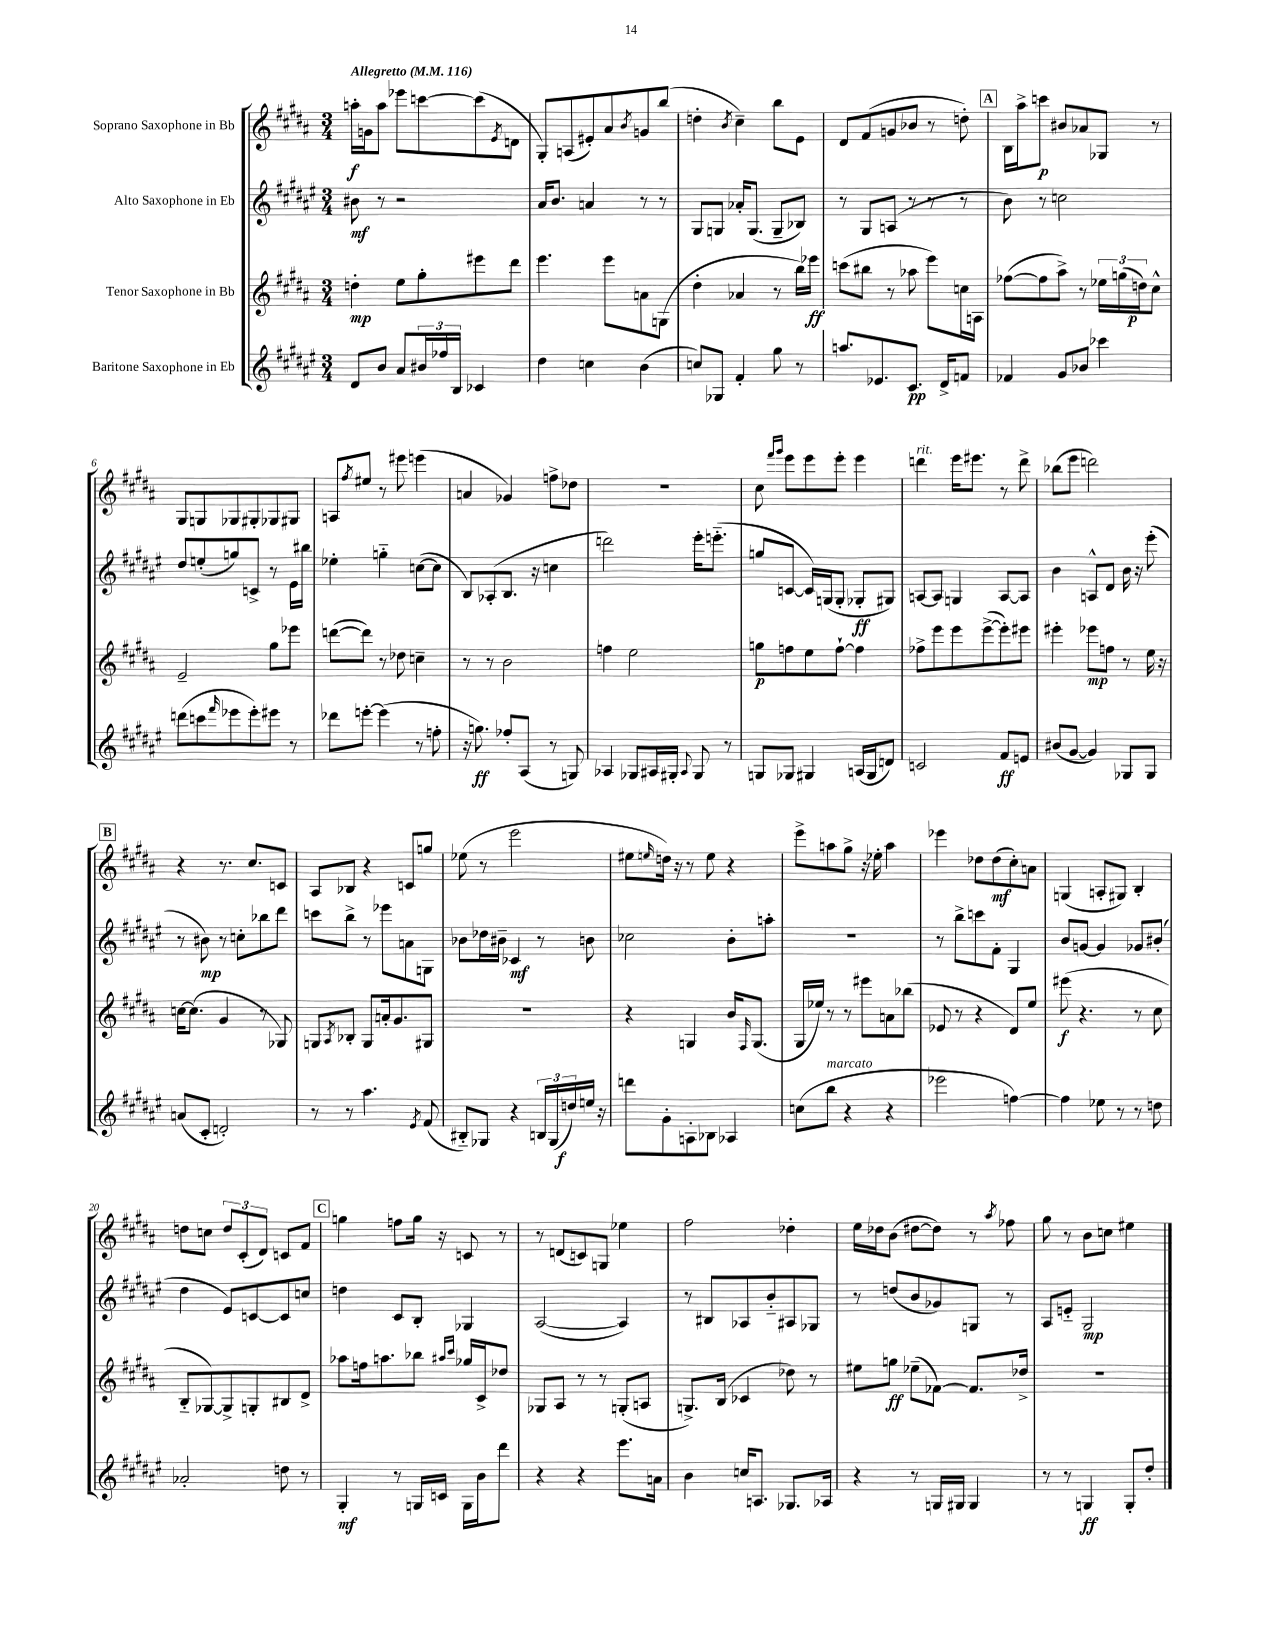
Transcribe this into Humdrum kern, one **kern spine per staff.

**kern	**kern	**kern	**kern
*staff4	*staff3	*staff2	*staff1
*clefG2	*clefG2	*clefG2	*clefG2
*k[f#c#g#d#a#e#]	*k[f#c#g#d#a#]	*k[f#c#g#d#a#e#]	*k[f#c#g#d#a#]
*M3/4	*M3/4	*M3/4	*M3/4
*MM116	*MM116	*MM116	*MM116
8d#	4dd'	8b#	16aa'
.	.	.	16g
8b	.	8r	8aa
8a#	8ee	2r	8eee-
24b#	8gg#'	.	[8ccc
24ff-	.	.	.
24B	.	.	.
4c-	8eee#	.	(8ccc]
.	.	.	8qe
.	8ddd#	.	8d
=	=	=	=
4dd#	4.eee	16a#	8G#')
.	.	8.b	.
.	.	.	(8A
4cc	.	4a	8e#')
.	8eee	.	8a#
.	.	.	8qb
(4b	8a	8r	8g
.	(8G	8r	(8bb
=	=	=	=
8cc)	4dd#'	8G#	4dd'
8G-	.	8G	.
.	.	.	8qb
4f#'	4a-	16a-'	4cc#~)
.	.	(8.G	.
8gg#	8r	8G~	8bb
8r	16bb)	8B-)	8e
.	16eee-	.	.
=	=	=	=
8.aa	(8ccc	8r	8d#
.	8bb#	8G#	(8f#
8.e-	.	.	.
.	8r	(8A	8g
8.c#	8aa-	8r	8b-
.	8eee)	8r	8r
16d#^	.	.	.
8f	16cc	8r	8dd')
.	16A	.	.
=	=	=	=
4f-	([8ff-	8b)	16B
.	.	.	16aa#^
.	8ff-]	8r	8ccc
8g#	8aa#^)	2cc	8b#
8b-	8r	.	8a-
4ccc-	24ee-	.	8G-
.	(24gg	.	.
.	24dd)	.	.
.	8cc#^^	.	8r
=	=	=	=
(8ddd	2e~	8dd#	8G#
8ccc	.	(8ee'	8G
16qqfff#	.	.	.
8eee-	.	8gg)	8G-
8eee-')	.	8c^	8G#'
8eee#	8gg#	8r	8G-
8r	8eee-	16e#	8G#
.	.	16bb#	.
=	=	=	=
8ddd-	([8ddd	4ee-'	8A
.	.	.	8qff#
[8eee'	8ddd])	.	8ee#
(4eee]	8r	4gg'~	8r
.	8dd-	.	8eee#
8r	4cc~	([8cc	(4eee
8ff'	.	8cc]	.
=	=	=	=
16r	8r	8B)	4a
8.gg)	.	.	.
.	8r	(8A-'	.
8ff-'	2b	8.B	4g-)
(8A#	.	.	.
.	.	16r	.
8r	.	4cc	8ff^
8G)	.	.	8dd-
=	=	=	=
4A-	4ff	2ddd)	2.r
8G-	2ee	.	.
16A#	.	.	.
16G#'	.	.	.
8qqA#	.	.	.
8G#	.	16eee#'	.
.	.	(8.eee'~	.
8r	.	.	.
=	=	=	=
8G	8gg	8gg	8cc#
.	.	.	16qqfff#
.	.	.	16qqggg#
8G-	8ff	[8c	8eee
4G#	8ee	16c])	8eee
.	.	(16G	.
.	[8ff`	8G'	8eee'
(16A	4ff]	8G-'	4eee
16G#	.	.	.
8d)	.	8G#)	.
=	=	=	=
2c	8ff-^	[8A	4ddd
.	8eee	8A]	.
.	8eee	4G	16eee
.	.	.	8.eee#
.	([8eee^	.	.
8f#	8eee'])	[8A	8r
8e	8eee#	8A]	8ddd^
=	=	=	=
(8b#	4eee#'	4b	(8bb-
[8g#	.	.	8eee
4g#])	8eee-	8A^^	2ddd)
.	8ff	8d#	.
8G-	8r	16b	.
.	.	16r	.
8G-	16ee	(8eee#'	.
.	16r	.	.
=	=	=	=
(8a	[16cc	8r	4r
.	(8.cc]	.	.
8c#'	.	8b#)	.
2d')	4g#	8r	8.r
.	.	8cc'	.
.	.	.	8.cc#
.	8r	8bb-	.
.	8G-)	8ddd#	8c
=	=	=	=
8r	8G	8ccc	8A#
.	8qA#	.	.
8r	8B-'	8bb^	8B-
4.aa#	8G	8r	4r
.	16a'	8eee-	.
.	8.g#	.	.
.	.	8a	8c
8qe#	.	.	.
(8f#	8G#	8G	8gg
=	=	=	=
8B#'~)	2.r	8b-	(8ee-
8G-	.	16dd-	8r
.	.	16b#~	.
4r	.	4c-	2eee
24B	.	8r	.
(24G-	.	.	.
24dd)	.	.	.
16ee	.	8b	.
16r	.	.	.
=	=	=	=
8ddd	4r	2cc-	8ee#
.	.	.	16qqee
8g#'	.	.	16dd)
.	.	.	16r
8A'	4G	.	8r
8B-	.	.	8ee
4A-	16b	8b'	4r
.	16qqF#	.	.
.	(8.G	.	.
.	.	8aa'	.
=	=	=	=
(8cc	16G#	2.r	8eee^
.	16ee-)	.	.
8bb	8r	.	8aa
4r	8r	.	8gg#^
.	8eee#	.	16r
.	.	.	16ee-'
4r	8a	.	4aa
.	(8bb-	.	.
=	=	=	=
2eee-	8e-	8r	4eee-
.	8r	8bb^	.
.	4r	8ccc	8dd-
.	.	8f#'	(8dd-
[4ff)	8d#)	4G#	8cc#')
.	8ee	.	8a
=	=	=	=
4ff]	(8eee#	8b	(4G
.	4.r	[8g	.
8ee-	.	4g]	8A'
8r	.	.	8G#)
8r	8r	8g-	4B'
8dd	8cc#	(8b#'	.
=	=	=	=
2a-'	8B'~	4dd#	8dd
.	[8G-)	.	8cc
.	8G-^]	8e#)	12dd
.	.	.	(12c#'
.	8G'	[8c	.
.	.	.	12d#)
8dd	8B#	8c]	8c
8r	8d#^	8cc	8f#
=	=	=	=
4G#'	8aa-	4dd	4gg
.	16ff	.	.
.	8.aa	.	.
8r	.	8c#	8ff
16G	8bb-	8B'	16gg
16c	.	.	16r
.	16qqaa#	.	.
.	16qqccc#	.	.
16G	16gg-	4G-	8c
16b	16c#^	.	.
8ddd#	8dd-	.	8r
=	=	=	=
4r	8G-	([2A#	8r
.	8A#	.	(8d
4r	8r	.	8c)
.	8r	.	8G
8.eee#	(8G'	4A#])	4ee-
.	8A	.	.
16a	.	.	.
=	=	=	=
4b	8.G^)	8r	2ff#
.	.	8B#	.
.	(16B	.	.
16cc	4c-	8A-	.
8.A	.	.	.
.	.	8b'~	.
8.G-	8dd-)	8A#	4dd-'
.	8r	8G-	.
16A-	.	.	.
=	=	=	=
4r	8ee#	8r	16ee
.	.	.	16dd-
.	8gg	(8dd	(8b
8r	(8ee-~	8b	[8dd#
16G	[8f-)	8g-)	8dd#])
16G#	.	.	.
4G#	8.f-]	8G	8r
.	.	.	8qaa#
.	.	8r	8ff-
.	16dd-^	.	.
=	=	=	=
8r	2.r	8A#	8gg#
8r	.	8e'~	8r
4G	.	2G#	8b
.	.	.	8cc
8G'	.	.	4ee#
8dd#'	.	.	.
==	==	==	==
*-	*-	*-	*-
